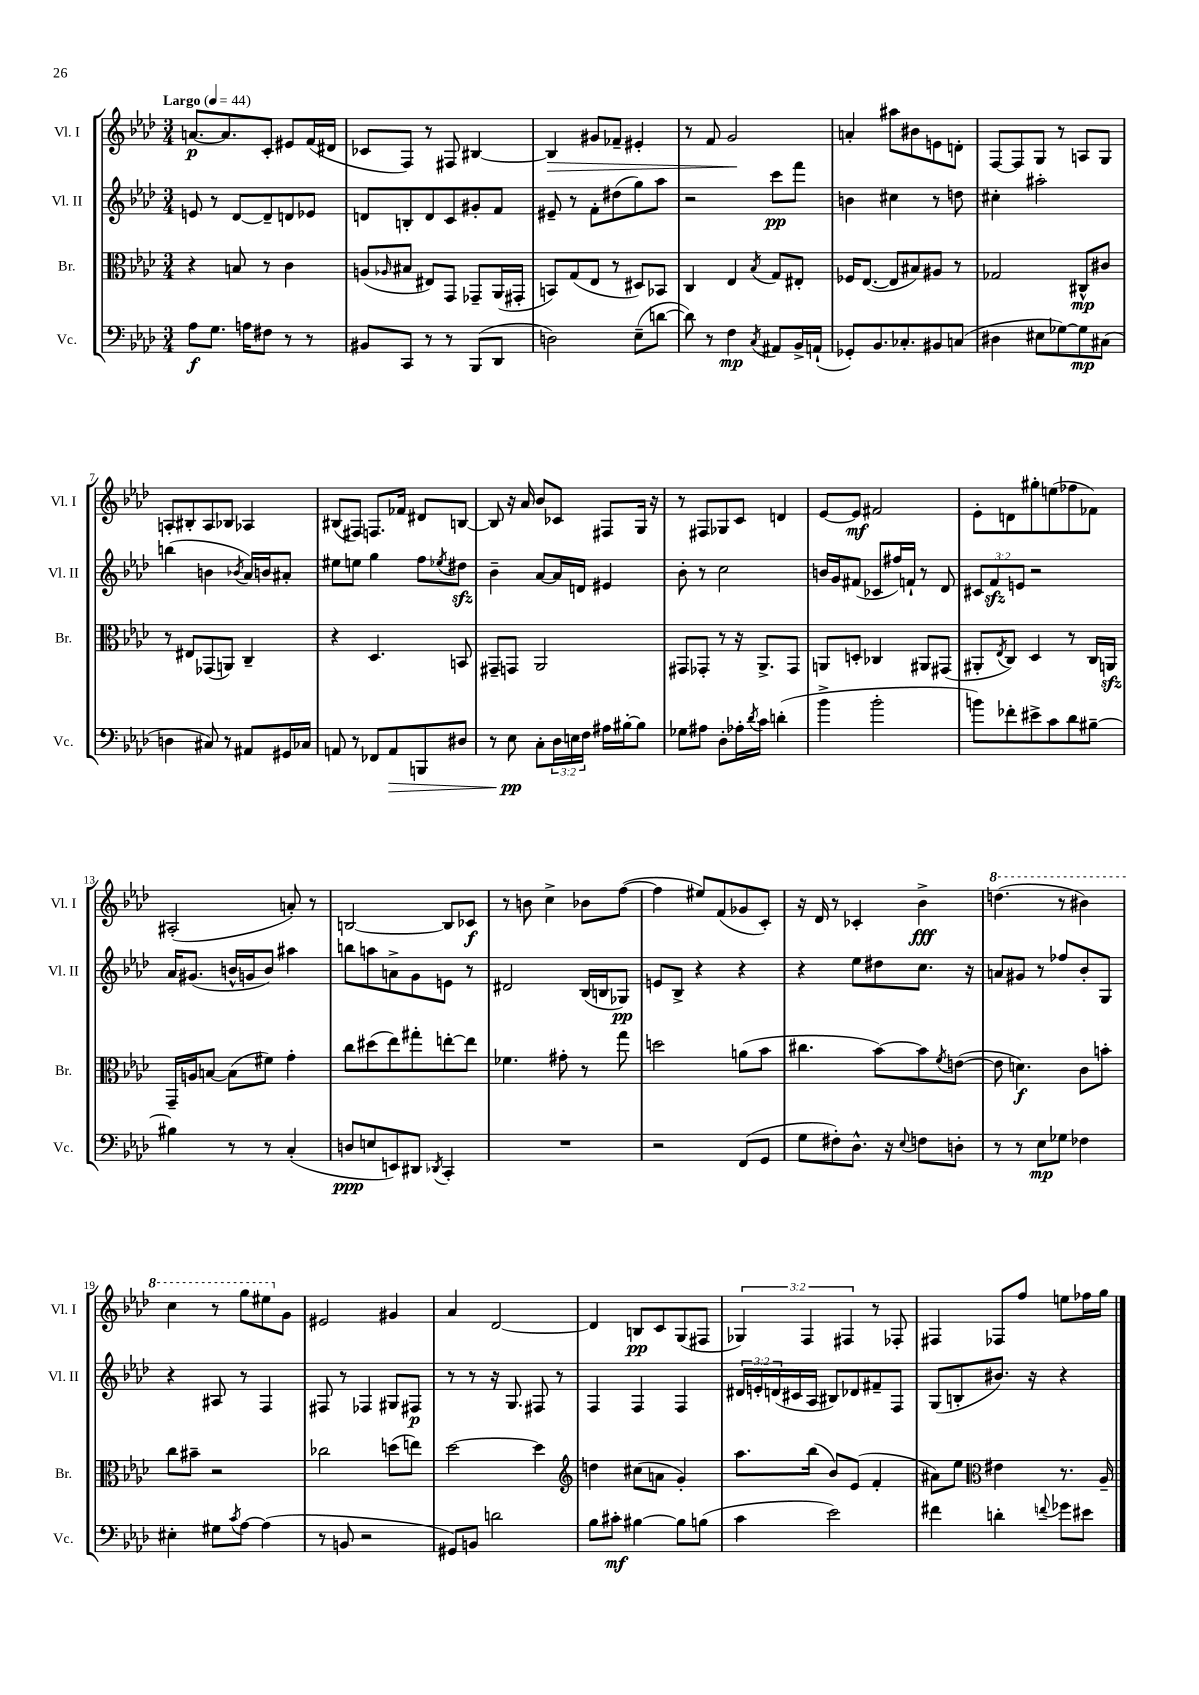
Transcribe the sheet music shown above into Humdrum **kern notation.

**kern	**kern	**kern	**kern
*staff4	*staff3	*staff2	*staff1
*clefF4	*clefC3	*clefG2	*clefG2
*k[b-e-a-d-]	*k[b-e-a-d-]	*k[b-e-a-d-]	*k[b-e-a-d-]
*M3/4	*M3/4	*M3/4	*M3/4
*MM44	*MM44	*MM44	*MM44
8A-	4r	8e	[8.a
8.G	.	8r	.
.	.	.	8.a]
.	8B	[8d-	.
16A	.	.	.
8F#	8r	8d-~]	8c'
8r	4c	8d	8e#
8r	.	8e-	(16f
.	.	.	16d#
=	=	=	=
8BB#	(8A	8d	8c-
.	16qqA-	.	.
8CC	8B#	8B'	8F)
8r	8E#)	8d	8r
8r	8GG	8c	8F#
(8BBB-	8GG-~	8g#'	[4B#
8DD-	(16AA-	8f	.
.	16GG#'	.	.
=	=	=	=
2D)	8BB)	8e#~	4B#]
.	(8G	8r	.
.	8E-	8f'	8g#
.	8r	(8dd#	8f-~
(8E-~	8D#)	8gg)	4e#'
[8d	8BB-	8aa-	.
=	=	=	=
8d])	4C	2r	8r
8r	.	.	8f
4F	4E-	.	2g
8qC	8qB-	.	.
8AA#	8G	8ccc	.
16BB-^	8E#'	8fff	.
(16AA`	.	.	.
=	=	=	=
8GG-')	16F-	4b	4a'
.	([8.E-	.	.
8.BB-	.	.	.
.	8E-]	4cc#	8aa#
8.C-'	.	.	.
.	8B#)	.	8b#
8BB#	8A#	8r	8e
(8C	8r	8dd	8d'
=	=	=	=
4D#	2G-	4cc#'	[8F
.	.	.	8F]
8E#	.	2aa#'	8G
[8G-)	.	.	8r
8G-]	8C#^^	.	8A
(8C#	8c#	.	8G
=	=	=	=
4D	8r	(4bb	8A'
.	8E#	.	8B#'
8C#)	(8GG-	4b	8A
8r	8AA)	.	8B-
.	.	8qb-	.
8AA#	4C~	16a-)	4A-
.	.	16b	.
16GG#	.	8a#'	.
16C-	.	.	.
=	=	=	=
8AA	4r	8ee#	(8B#
8r	.	8ee	8F#)
8FF-	4.D-	4gg	8.F
8AA	.	.	.
.	.	.	16f-
8BBB	.	8ff	8d#
.	.	8qee-	.
8D#	8BB	8dd#	[8B
=	=	=	=
8r	8GG#~	4b-~	8B]
8E-	8GG	.	16r
.	.	.	16a-
8C'	2AA-	[8a-	8b-
24D-	.	16a-]	8c-
24E	.	.	.
.	.	16d	.
24F	.	.	.
16A#	.	4e#	8F#
[16B#'	.	.	.
8B#]	.	.	16G
.	.	.	16r
=	=	=	=
8G-	8GG#	8b-'	8r
8A#	8GG-'	8r	8F#
8D-'	8r	2cc	8G-
16A-'	16r	.	8c
8qd-	.	.	.
16c	8.AA-^	.	.
(4d'	.	.	4d
.	8GG-	.	.
=	=	=	=
4b-^	8AA	16b	[8e-
.	.	16g	.
.	8D'	(8f#	8e-]
2b-'	4C-	8c-	2f#
.	.	16ff#)	.
.	.	16f`	.
.	8AA#	8r	.
.	(8GG#	8d-	.
=	=	=	=
8b)	8AA#'	12c#	8e-'
.	.	12f	.
.	8qE-	.	.
8f-'	8C)	.	8d
.	.	12e	.
8e#^	4D-	2r	8gg#'
8c	.	.	(8ee
8d-	8r	.	8ff-
[8B#~	16C	.	8f-)
.	16AA	.	.
=	=	=	=
4B#]	16GG~	16a-	(2A#'
.	16A	(8.g#	.
.	[8B	.	.
8r	(8B]	16b^^	.
.	.	16g	.
8r	8f#)	8b)	.
(4C'	4g'	4aa#	8a')
.	.	.	8r
=	=	=	=
8D	8cc	8bb	[2B
8E	(8dd#	8aa	.
8EE)	8ee-)	8a^	.
8DD#	8gg#'	8g	.
8qDD-	.	.	.
4CC'	[8ee'	8e	8B]
.	8ee]	8r	8c-
=	=	=	=
2.r	4.f-	2d#	8r
.	.	.	8b
.	.	.	4cc^
.	8g#'	.	.
.	8r	(16B-	8b-
.	.	16B	.
.	8gg	8G-)	([8ff
=	=	=	=
2r	2dd	8e	4ff]
.	.	8B-^	.
.	.	4r	8ee#)
.	.	.	(8f
(8FF	(8a	4r	8g-
8GG	8b-	.	8c')
=	=	=	=
8G	4.cc#	4r	16r
.	.	.	16d-
8F#')	.	.	8r
8.D-^^	.	8ee-	4c-'
.	[8b-)	8dd#	.
16r	.	.	.
8qqE-	.	.	.
8F	8b-]	8.cc	4b-^
.	8qf	.	.
8D'	([8e	.	.
.	.	16r	.
=	=	=	=
8r	8e]	8a	(4.ddd
8r	4.d)	8g#	.
8E-	.	8r	.
8G-	.	8ff-	8r
4F-	8c	8b-'	4bb#)
.	8b'	8G	.
=	=	=	=
4E#'	8cc	4r	4ccc
.	8b#~	.	.
8G#	2r	8A#	8r
8qc	.	.	.
[8A-	.	8r	8ggg
(4A-]	.	4F	8eee#
.	.	.	8g
=	=	=	=
8r	2cc-	8F#	2e#
8BB	.	8r	.
2r	.	4F-	.
.	(8dd	8G#	4g#
.	8ee)	8F#	.
=	=	=	=
8GG#)	[2dd-	8r	4a-
8BB	.	8r	.
2d	.	16r	[2d-
.	.	8.G	.
.	4dd-]	8F#	.
.	.	8r	.
=	=	=	=
*	*clefG2	*	*
8B-	4dd	4F	4d-]
8c#'	.	.	.
[4B#	(8cc#	4F	8B
.	8a	.	8c
8B#]	4g')	4F	(8G
(8B	.	.	8F#
=	=	=	=
4c	8.aa-	24d#	6G-)
.	.	24e'	.
.	.	(24d	.
.	.	16c#	.
.	.	.	6F
.	(16bb-	16A-	.
2e-)	8b-)	8B#)	.
.	.	.	6F#
.	(8e-	8d-	.
.	4f'	8f#~	8r
.	.	8F	8F-'
=	=	=	=
4f#	8a#)	(8G	4F#
.	8ee-	8B'	.
*	*clefC3	*	*
4d'	4e#	8.b#)	8F-
.	.	.	8ff
.	.	16r	.
8qqf	.	.	.
8g-	8.r	4r	8ee
8e#	.	.	16ff-
.	16A-~	.	16gg
==	==	==	==
*-	*-	*-	*-
